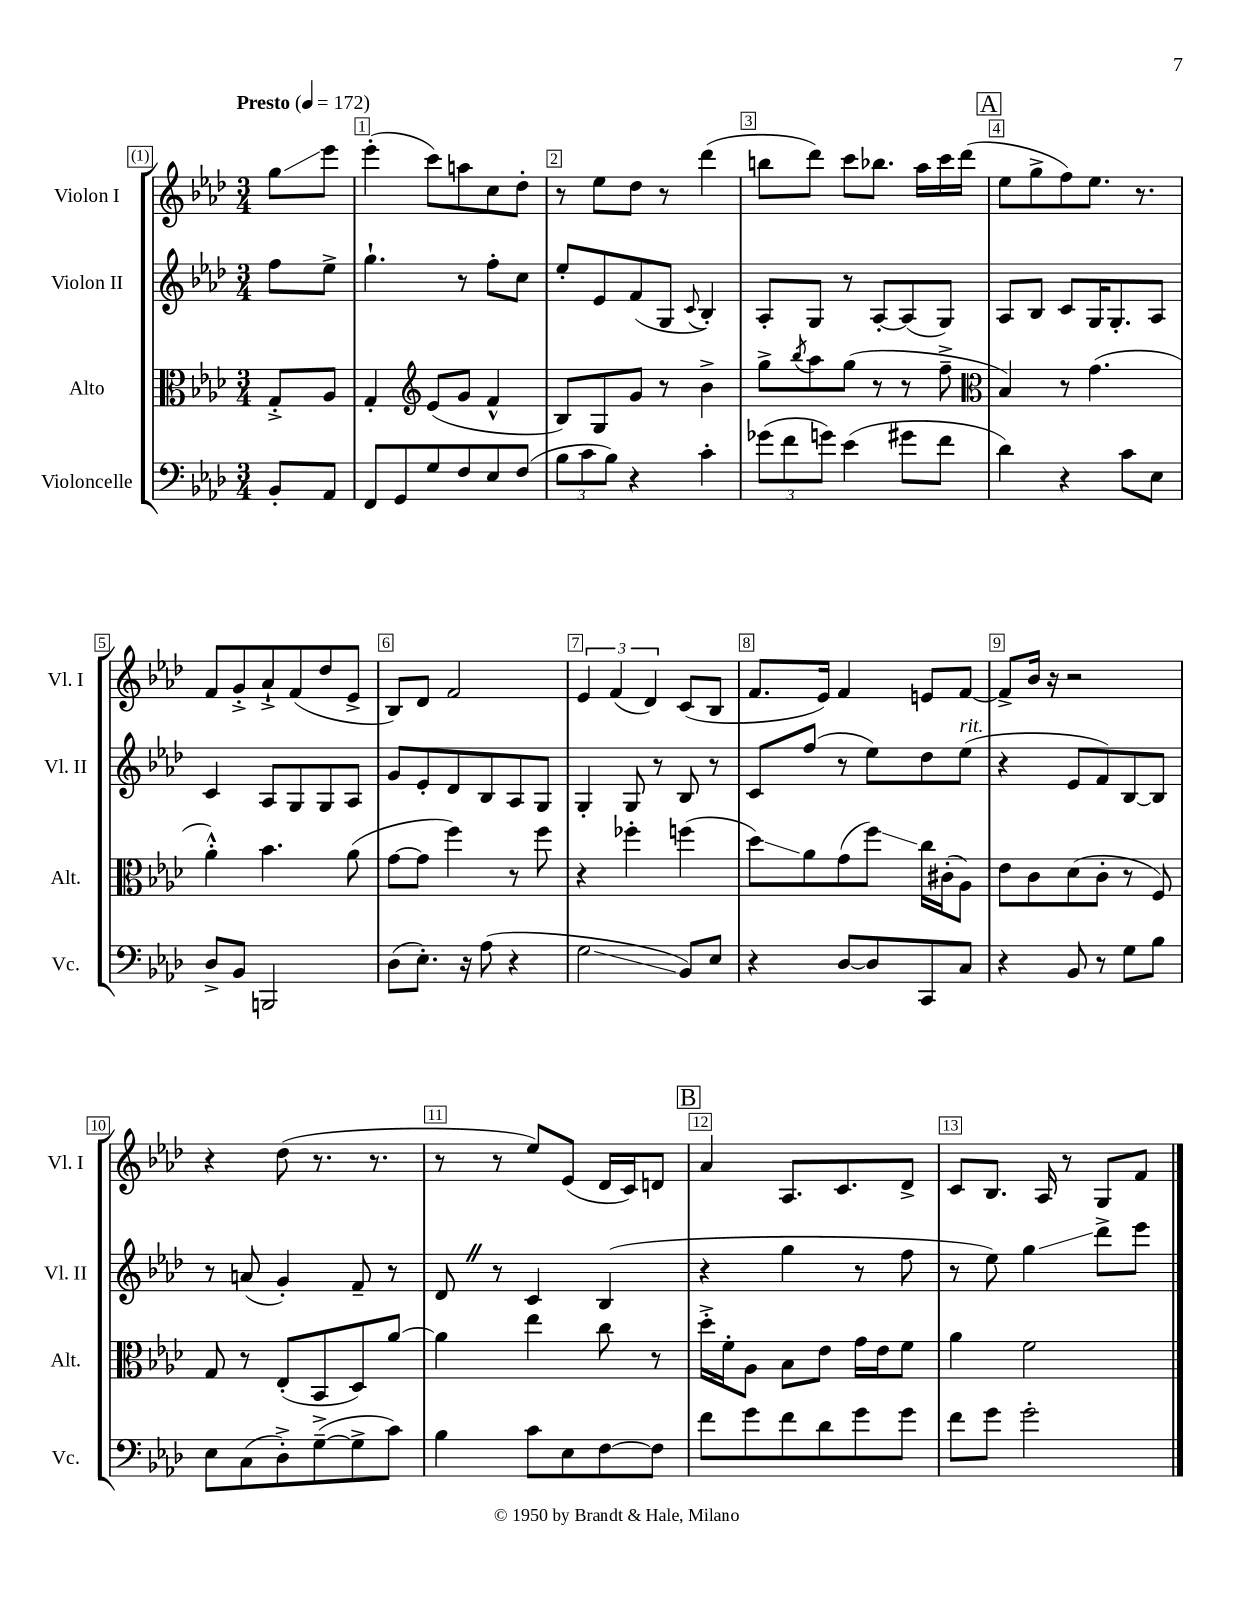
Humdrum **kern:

**kern	**kern	**kern	**kern
*staff4	*staff3	*staff2	*staff1
*clefF4	*clefC3	*clefG2	*clefG2
*k[b-e-a-d-]	*k[b-e-a-d-]	*k[b-e-a-d-]	*k[b-e-a-d-]
*M3/4	*M3/4	*M3/4	*M3/4
*MM172	*MM172	*MM172	*MM172
8BB-'	8G'^	8ff	8gg
8AA-	8A-	8ee-^	8eee-
=	=	=	=
8FF	4G'	4.gg`	(4eee-'
8GG	.	.	.
*	*clefG2	*	*
8G	(8e-	.	8ccc)
8F	8g	8r	8aa
8E-	4f^^	8ff'	8cc
(8F	.	8cc	8dd-'
=	=	=	=
12B-	8B-)	8ee-'	8r
12c	.	.	.
.	8G	8e-	8ee-
12B-)	.	.	.
4r	8g	(8f	8dd-
.	8r	8G	8r
.	.	8qqc	.
4c'	4b-^	4B-')	(4ddd-
=	=	=	=
(12g-	8gg^	8A-'	8bb
12f	.	.	.
.	8qbb-	.	.
.	8aa-	8G	8ddd-)
12g)	.	.	.
(4e-	(8gg	8r	8ccc
.	8r	[8A-'	8.bb-
8g#	8r	(8A-]	.
.	.	.	16aa-
8f	8ff~^	8G)	16ccc
.	.	.	(16ddd-
=	=	=	=
*	*clefC3	*	*
4d-)	4B-)	8A-	8ee-
.	.	8B-	8gg^
4r	8r	8c	8ff)
.	(4.g	16G	8.ee-
.	.	8.G'	.
8c	.	.	.
.	.	.	8.r
8E-	.	8A-	.
=	=	=	=
8D-^	4a-'^^)	4c	8f
8BB-	.	.	8g'^
2BBB	4.b-	8A-	8a-`^
.	.	8G	(8f
.	.	8G	8dd-
.	(8a-	8A-	8e-^
=	=	=	=
(8D-	[8g	8g	8B-)
8.E-')	8g]	8e-'	8d-
.	4ff)	8d-	2f
16r	.	.	.
(8A-	.	8B-	.
4r	8r	8A-	.
.	8ff	8G	.
=	=	=	=
2G	4r	4G'	6e-
.	.	.	(6f
.	4ff-'	8G	.
.	.	.	6d-)
.	.	8r	.
8BB-)	(4ff	8B-	(8c
8E-	.	8r	8B-
=	=	=	=
4r	8dd-)	8c	8.f
.	8a-	(8ff	.
.	.	.	16e-)
[8D-	(8g	8r	4f
8D-]	8ff)	8ee-)	.
8CC	16cc	8dd-	8e
.	(16c#'	.	.
8C	8A-)	(8ee-	[8f
=	=	=	=
4r	8e-	4r	8f^]
.	8c	.	16b-
.	.	.	16r
8BB-	(8d-	8e-	2r
8r	8c'	8f)	.
8G	8r	[8B-	.
8B-	8F)	8B-]	.
=	=	=	=
8E-	8G	8r	4r
(8C	8r	(8a	.
8D-'^)	(8E-'	4g')	(8dd-
([8G~^	8BB-	.	8.r
8G^]	8D-)	8f~	.
.	.	.	8.r
8c)	[8a-	8r	.
=	=	=	=
4B-	4a-]	8d-	8r
.	.	8r	8r
8c	4ee-	4c	8ee-)
8E-	.	.	(8e-
[8F	8cc	(4B-	16d-
.	.	.	16c)
8F]	8r	.	8d
=	=	=	=
8f	16dd-'^	4r	4a-
.	16f'	.	.
8g	8A-	.	.
8f	8B-	4gg	8.A-
8d-	8e-	.	.
.	.	.	8.c
8g	16g	8r	.
.	16e-	.	.
8g	8f	8ff	8d-^
=	=	=	=
8f	4a-	8r	8c
8g	.	8ee-)	8.B-
2g'	2f	4gg	.
.	.	.	16A-
.	.	.	8r
.	.	8ddd-^	8G
.	.	8eee-	8f
==	==	==	==
*-	*-	*-	*-
